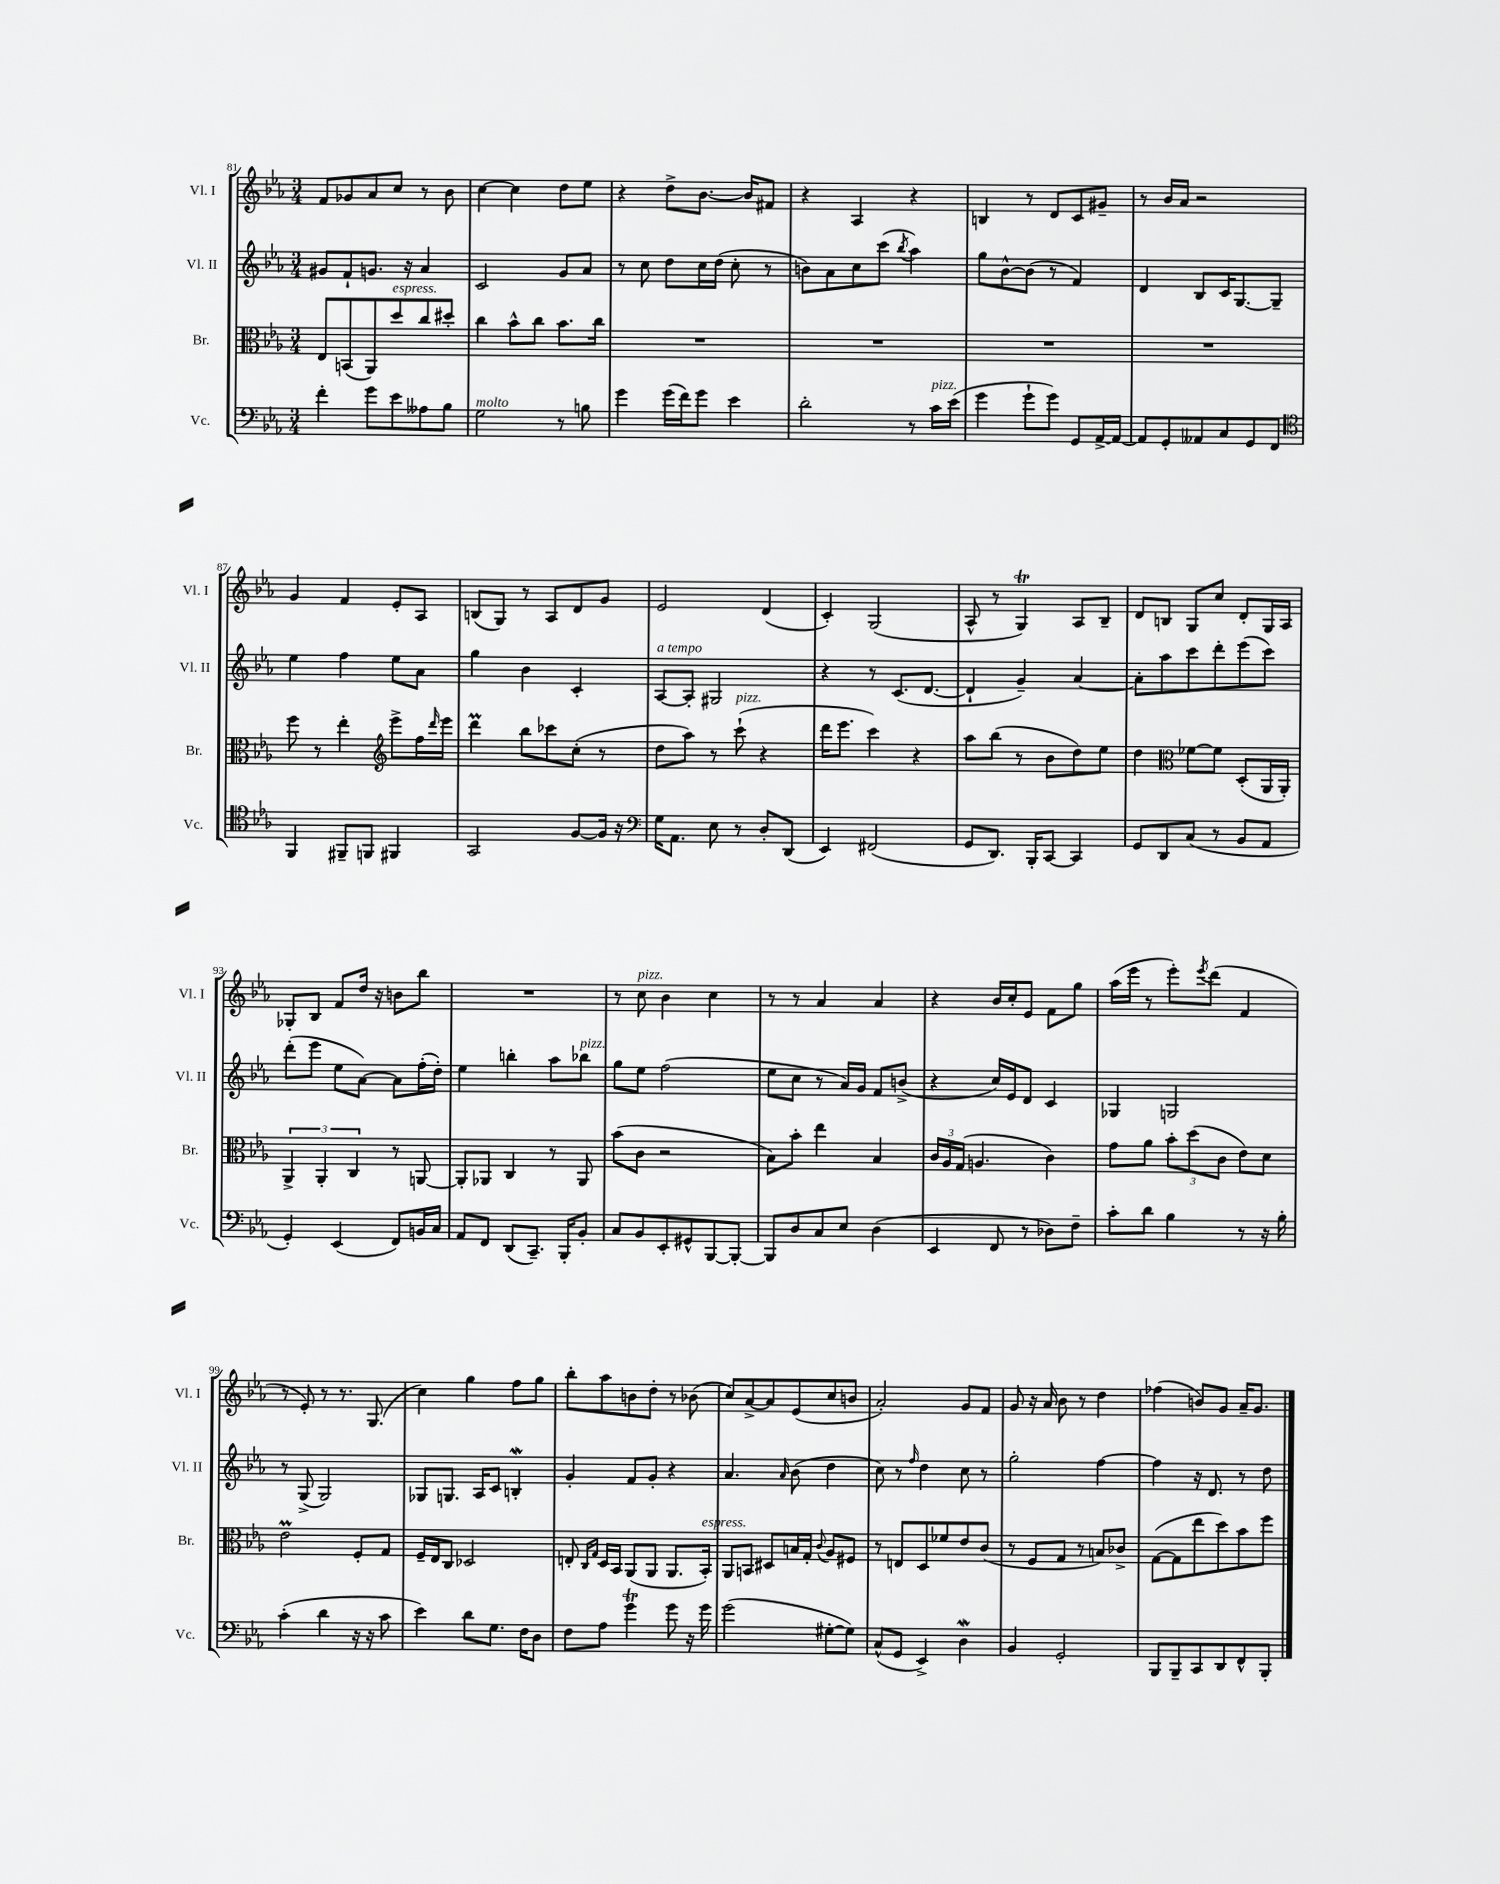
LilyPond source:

<<
\new StaffGroup <<
\new Staff = "s0" \with { instrumentName = "Vl. I" shortInstrumentName = "Vl. I" } {
    \clef treble \key ees \major \numericTimeSignature \time 3/4
    f'8 ges'8 aes'8 c''8 r8 bes'8 |
    c''4~ c''4 d''8 ees''8 |
    r4 d''8-> bes'8.~ bes'16 fis'8 |
    r4 aes4 r4 |
    b4 r8 d'8 c'8 gis'8-- |
    r8 bes'16 aes'16 r2 |
    g'4 f'4 ees'8-. aes8 |
    b8( g8) r8 aes8 d'8 g'8 |
    ees'2 d'4( |
    c'4-.) g2( |
    aes8-^ r8 g4\trill) aes8 bes8-- |
    d'8 b8 g8 c''8 d'8-. g16 aes16 |
    ges8-. bes8 f'8 d''16 r16 b'8 bes''8 |
    R2. |
    r8 c''8^\markup { \italic "pizz." } bes'4 c''4 |
    r8 r8 aes'4 aes'4 |
    r4 bes'16 c''16-. ees'8 f'8 g''8 |
    aes''16( ees'''16 r8 ees'''8-.) \acciaccatura { ees'''8 } d'''8( f'4 |
    r8 ees'8-.) r8 r8. g8.( |
    c''4) g''4 f''8 g''8 |
    bes''8-. aes''8 b'8 d''8-. r8 bes'8( |
    c''8) aes'8~-> aes'8 ees'8( c''8 b'8 |
    aes'2-.) g'8 f'8 |
    g'8 r16 aes'16 bes'8 r8 d''4 |
    fes''4( b'8) g'8 aes'16-- g'8. \bar "|." |
}
\new Staff = "s1" \with { instrumentName = "Vl. II" shortInstrumentName = "Vl. II" } {
    \clef treble \key ees \major \numericTimeSignature \time 3/4
    gis'8 f'8-! g'8. r16 aes'4 |
    c'2 g'8 aes'8 |
    r8 c''8 d''8 c''16 d''16( c''8-. r8 |
    b'8) aes'8 c''8 c'''8( \acciaccatura { bes''8 } aes''4) |
    g''8 bes'8~-^ bes'8( r8 f'4) |
    d'4 bes8 c'16 g8.~ g8-- |
    ees''4 f''4 ees''8 aes'8 |
    g''4 bes'4 c'4-. |
    aes8~^\markup { \italic "a tempo" } aes8-. gis2 |
    r4 r8 c'8.( d'8.~ |
    d'4-! g'4--) aes'4~ |
    aes'8-. aes''8 c'''8 d'''8-. ees'''8( c'''8) |
    d'''8-.( ees'''8 ees''8 aes'8~) aes'8 f''16-.( d''16-.) |
    ees''4 b''4-. aes''8 bes''8^\markup { \italic "pizz." } |
    g''8 ees''8 f''2( |
    ees''8 c''8 r8 aes'16) g'16 f'8 b'8->( |
    r4 c''16) ees'16 d'8 c'4 |
    ges4 g2 |
    r8 g8->( g2) |
    ges8 g8. aes16 c'8 b4-.\mordent |
    g'4-. f'8 g'8-. r4 |
    aes'4. \grace { aes'16 } bes'8( d''4 |
    c''8) r8 \grace { f''16 } d''4 c''8 r8 |
    g''2-. f''4~ |
    f''4 r16 d'8. r8 d''8 \bar "|." |
}
\new Staff = "s2" \with { instrumentName = "Br." shortInstrumentName = "Br." } {
    \clef alto \key ees \major \numericTimeSignature \time 3/4
    ees8 b,8( aes,8) d''8^\markup { \italic "espress." } c''8 dis''8-. |
    c''4 bes'8-^ c''8 bes'8. c''16 |
    R2. |
    R2. |
    R2. |
    R2. |
    f''8 r8 ees''4-. \clef treble ees'''8-> f''16 \grace { d'''16 } ees'''16 |
    d'''4\prall bes''8 ces'''8 c''8-.( r8 |
    d''8 aes''8) r8 c'''8-!^\markup { \italic "pizz." }( r4 |
    d'''16 ees'''8. c'''4) r4 |
    aes''8 bes''8( r8 bes'8 d''8) ees''8 |
    d''4 \clef alto fes'8~ fes'8 d8-.( aes,16 aes,16-.) |
    \tuplet 3/2 { aes,4-> aes,4-. c4 } r8 a,8~ |
    a,8-. aes,8 c4 r8 aes,8 |
    bes'8( c'8 r2 |
    bes8) bes'8-. ees''4 bes4 |
    \tuplet 3/2 { c'16 aes16 g16( } a4. c'4) |
    g'8 aes'8 \tuplet 3/2 { bes'8-. d''8( c'8 } ees'8) d'8 |
    ees'2\prall f8-. g8 |
    f16-- ees16 c8 des2 |
    e8-. \grace { c16 g16 } d16 bes,16 aes,8( aes,8 aes,8. bes,16-.^\markup { \italic "espress." }) |
    aes,8 b,8 dis8 b16 g16-. \appoggiatura { c'8 } aes8 fis8 |
    r8 e8 d8 fes'8 ees'8 c'8( |
    r8 f8 g8 r8 b8) ces'8-> |
    g8~( g8 ees''8 d''8) bes'8 f''8 \bar "|." |
}
\new Staff = "s3" \with { instrumentName = "Vc." shortInstrumentName = "Vc." } {
    \clef bass \key ees \major \numericTimeSignature \time 3/4
    f'4-. g'8 ees'8 aeses8 bes8 |
    g2^\markup { \italic "molto" } r8 b8 |
    g'4 g'16( f'16) g'8 ees'4 |
    d'2-. r8 c'16^\markup { \italic "pizz." } ees'16( |
    g'4 g'8-! g'8) g,8 aes,16~-> aes,16~ |
    aes,8 g,8-. aeses,8 c8 g,8 f,8 |
    \clef tenor f,4 fis,8-- f,8 fis,4 |
    g,2 f8~ f16 r16 |
    \clef bass g16 aes,8. ees8 r8 d8-. d,8( |
    ees,4) fis,2( |
    g,8 d,8.) bes,,16-. c,8~ c,4 |
    g,8 d,8 c8( r8 bes,8 aes,8 |
    g,4-.) ees,4( f,8) b,16 c16 |
    aes,8 f,8 d,8( c,8.--) bes,,16-. bes,8-. |
    c8 bes,8 ees,8-. gis,8-^ bes,,8~ bes,,8~-. |
    bes,,8 d8 c8 ees8 d4( |
    ees,4 f,8 r8 des8) f8-- |
    c'8-. d'8 bes4 r8 r16 bes16-. |
    c'4-.( d'4 r16 r16 c'8 |
    ees'4) d'8 g8. f16 d8 |
    f8 aes8 g'4\trill g'8 r16 g'16 |
    g'2( gis8~-. gis8) |
    c8-^( g,8 ees,4->) d4\mordent |
    bes,4 g,2-. |
    bes,,8 bes,,8-- c,8 d,8 f,8-^ bes,,8-. \bar "|." |
}
>>
>>
\layout { \context { \Score currentBarNumber = #81 } }
